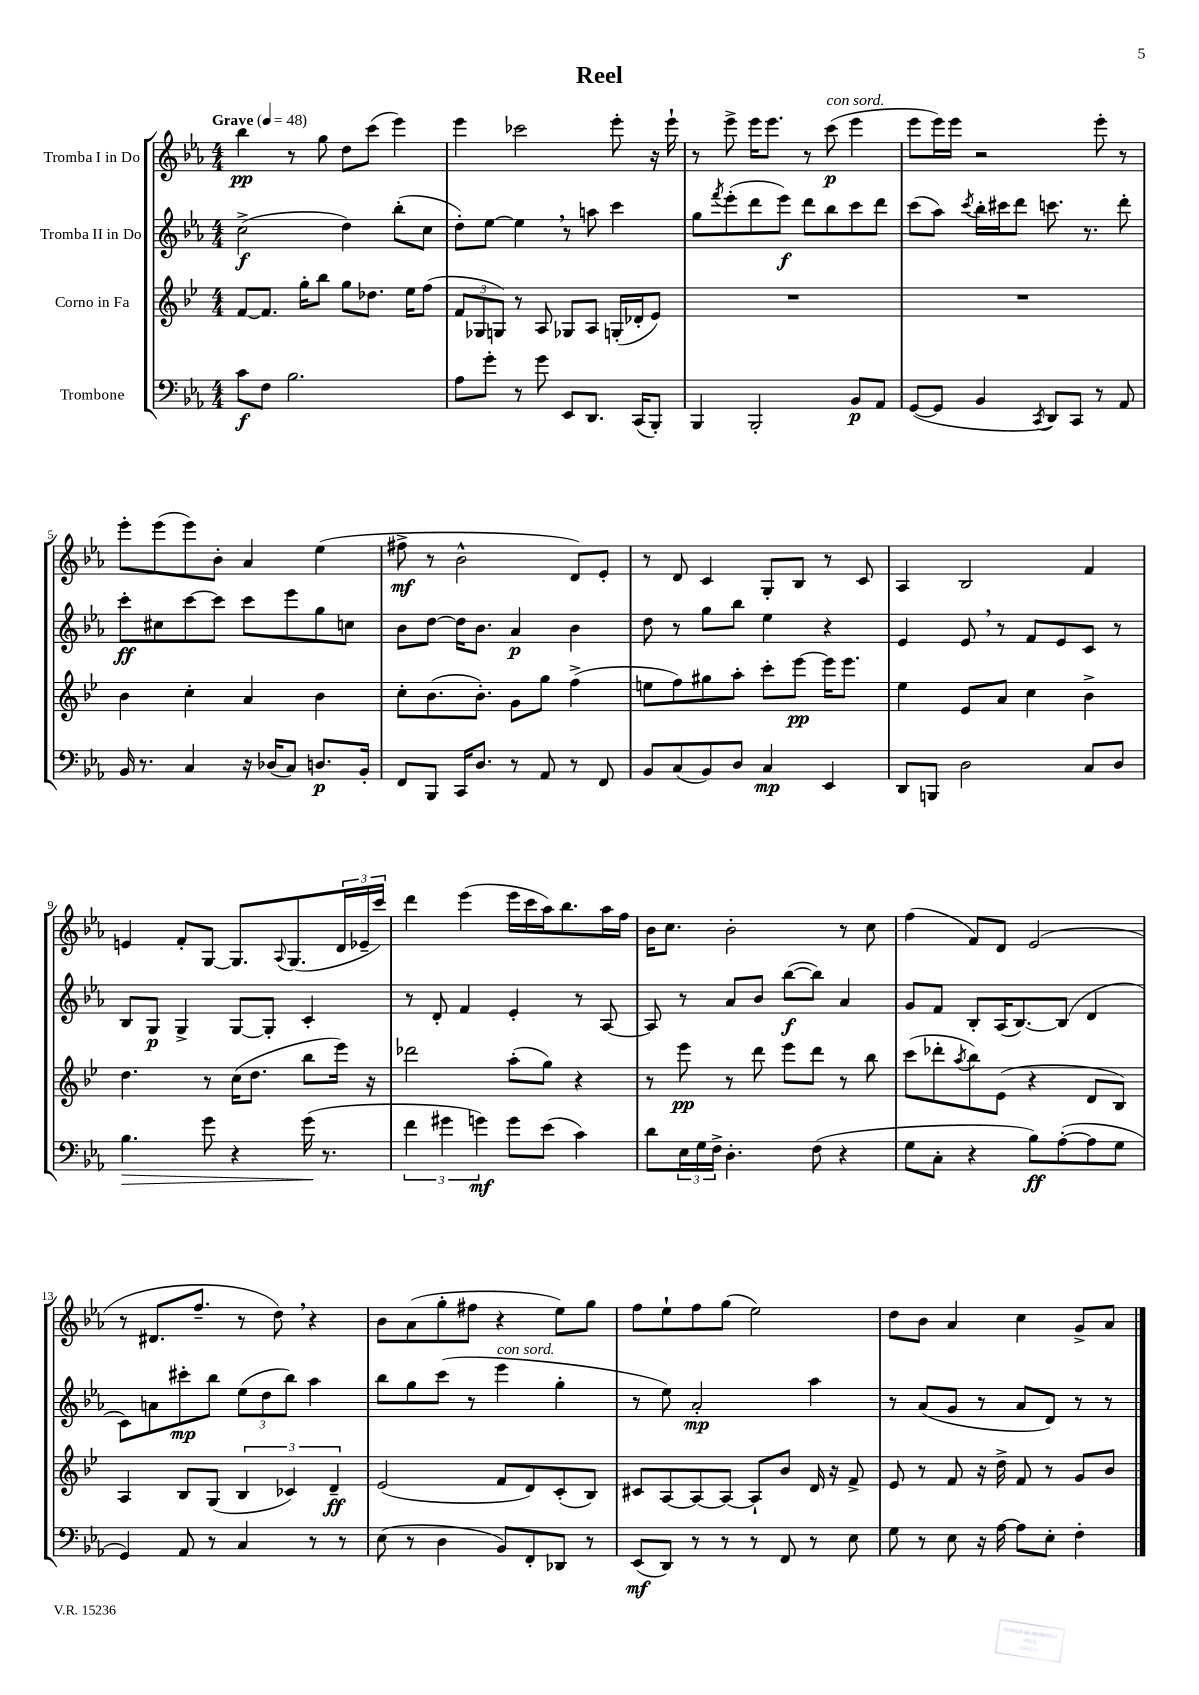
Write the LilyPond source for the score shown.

\header { title = "Reel" }
<<
\new StaffGroup <<
\new Staff = "s0" \with { instrumentName = "Tromba I in Do" } {
    \clef treble \key ees \major \numericTimeSignature \time 4/4 \tempo "Grave" 4 = 48
    bes''4\pp r8 g''8 d''8 c'''8( ees'''4) |
    ees'''4 ces'''2 ees'''8-. r16 ees'''16-! |
    r8 ees'''8-> ees'''16 ees'''8. r8 c'''8\p^\markup { \italic "con sord." }( ees'''4 |
    ees'''8 ees'''16) ees'''16 r2 ees'''8-. r8 |
    ees'''8-. ees'''8( ees'''8) bes'8-. aes'4 ees''4( |
    fis''8->\mf r8 bes'2-^ d'8) ees'8-. |
    r8 d'8 c'4 g8-. bes8 r8 c'8 |
    aes4 bes2 f'4 |
    e'4 f'8-. g8~ g8. \appoggiatura { aes8 } g8.( \tuplet 3/2 { d'16 ees'16-- c'''16) } |
    d'''4 ees'''4( ees'''16 c'''16 aes''16) bes''8. aes''16 f''16 |
    bes'16 c''8. bes'2-. r8 c''8 |
    f''4( f'8) d'8 ees'2( |
    r8 dis'8. f''8.-- r8 d''8) \breathe r4 |
    bes'8 aes'8( g''8-. fis''8 r4 ees''8) g''8 |
    f''8 ees''8-! f''8 g''8( ees''2) |
    d''8 bes'8 aes'4 c''4 g'8-> aes'8 \bar "|." |
}
\new Staff = "s1" \with { instrumentName = "Tromba II in Do" } {
    \clef treble \key ees \major \numericTimeSignature \time 4/4
    c''2->\f( d''4) bes''8-.( c''8 |
    d''8-.) ees''8~ ees''4 \breathe r8 a''8 c'''4 |
    g''8 \acciaccatura { f'''8 } ees'''8-.( d'''8 ees'''8\f) d'''8 bes''8 c'''8 d'''8 |
    c'''8( aes''8) \acciaccatura { c'''8 } bes''16-. cis'''16 d'''8 c'''8. r8. d'''8-. |
    c'''8-.\ff cis''8 c'''8~ c'''8 c'''8 ees'''8 g''8 c''8 |
    bes'8 d''8~ d''16 bes'8. aes'4\p bes'4 |
    d''8 r8 g''8 bes''8 ees''4 r4 |
    ees'4 ees'8 \breathe r8 f'8 ees'8 c'8 r8 |
    bes8 g8\p g4-> g8~ g8-. c'4-. |
    r8 d'8-. f'4 ees'4-. r8 aes8~ |
    aes8 r8 aes'8 bes'8 bes''8~\f( bes''8) aes'4 |
    g'8 f'8 bes8-. aes16( bes8.~) bes8( d'4 |
    c'8) a'8 cis'''8-.\mp bes''8 \tuplet 3/2 { ees''8( d''8 bes''8) } aes''4 |
    bes''8 g''8 c'''8( r8 ees'''4^\markup { \italic "con sord." } g''4-. |
    r8 ees''8) aes'2-.\mp aes''4 |
    r8 aes'8( g'8 r8 aes'8 d'8) r8 r8 \bar "|." |
}
\new Staff = "s2" \with { instrumentName = "Corno in Fa" } {
    \clef treble \key bes \major \numericTimeSignature \time 4/4
    f'8~ f'8. g''16-. bes''8 g''8 des''8. ees''16 f''8( |
    \tuplet 3/2 { f'8 ges8 g8) } r8 a8 ges8 a8 g16-.( des'16-. ees'8) |
    R1 |
    R1 |
    bes'4 c''4-. a'4 bes'4 |
    c''8-. bes'8.( bes'8.-.) g'8 g''8 f''4->( |
    e''8 f''8) gis''8 a''8-. c'''8-. ees'''8~\pp ees'''16 ees'''8. |
    ees''4 ees'8 a'8 c''4 bes'4-> |
    d''4. r8 c''16( d''8. bes''8 ees'''16) r16 |
    des'''2 a''8-.( g''8) r4 |
    r8 ees'''8\pp r8 d'''8 ees'''8 d'''8 r8 bes''8 |
    c'''8( des'''8-. \acciaccatura { a''8 } bes''8) ees'8( r4 d'8 bes8) |
    a4 bes8 g8( \tuplet 3/2 { bes4 ces'4) d'4--\ff } |
    ees'2( f'8 d'8) c'8-.( bes8) |
    cis'8 a8~ a8~ a8~ a8-! bes'8 d'16 r16 f'8-> |
    ees'8 r8 f'8 r16 d''16-> f'8 r8 g'8 bes'8 \bar "|." |
}
\new Staff = "s3" \with { instrumentName = "Trombone" } {
    \clef bass \key ees \major \numericTimeSignature \time 4/4
    c'8\f f8 bes2. |
    aes8 g'8-. r8 g'8 ees,8 d,8. c,16( bes,,8-.) |
    bes,,4 bes,,2-. bes,8\p aes,8 |
    g,8~( g,8 bes,4 \acciaccatura { c,8 } d,8) c,8 r8 aes,8 |
    bes,16 r8. c4 r16 des16( c8) d8.\p bes,16-. |
    f,8 bes,,8 c,16 d8. r8 aes,8 r8 f,8 |
    bes,8 c8( bes,8) d8 c4\mp ees,4 |
    d,8 b,,8 d2 c8 d8 |
    bes4.\> g'8 r4 g'16\!( r8. |
    \tuplet 3/2 { f'4 gis'4 g'4\mf) } g'8 ees'8( c'4) |
    d'8 \tuplet 3/2 { ees16 g16 f16-> } d4.-. f8( r4 |
    g8 c8-. r4 bes8\ff) aes8~-.( aes8 g8 |
    g,4) aes,8 r8 c4 r8 r8 |
    ees8( r8 d4 bes,8) f,8-. des,8 r8 |
    ees,8\mf( d,8) r8 r8 r8 f,8 r8 ees8 |
    g8 r8 ees8 r16 aes16~ aes8 ees8-. f4-. \bar "|." |
}
>>
>>
